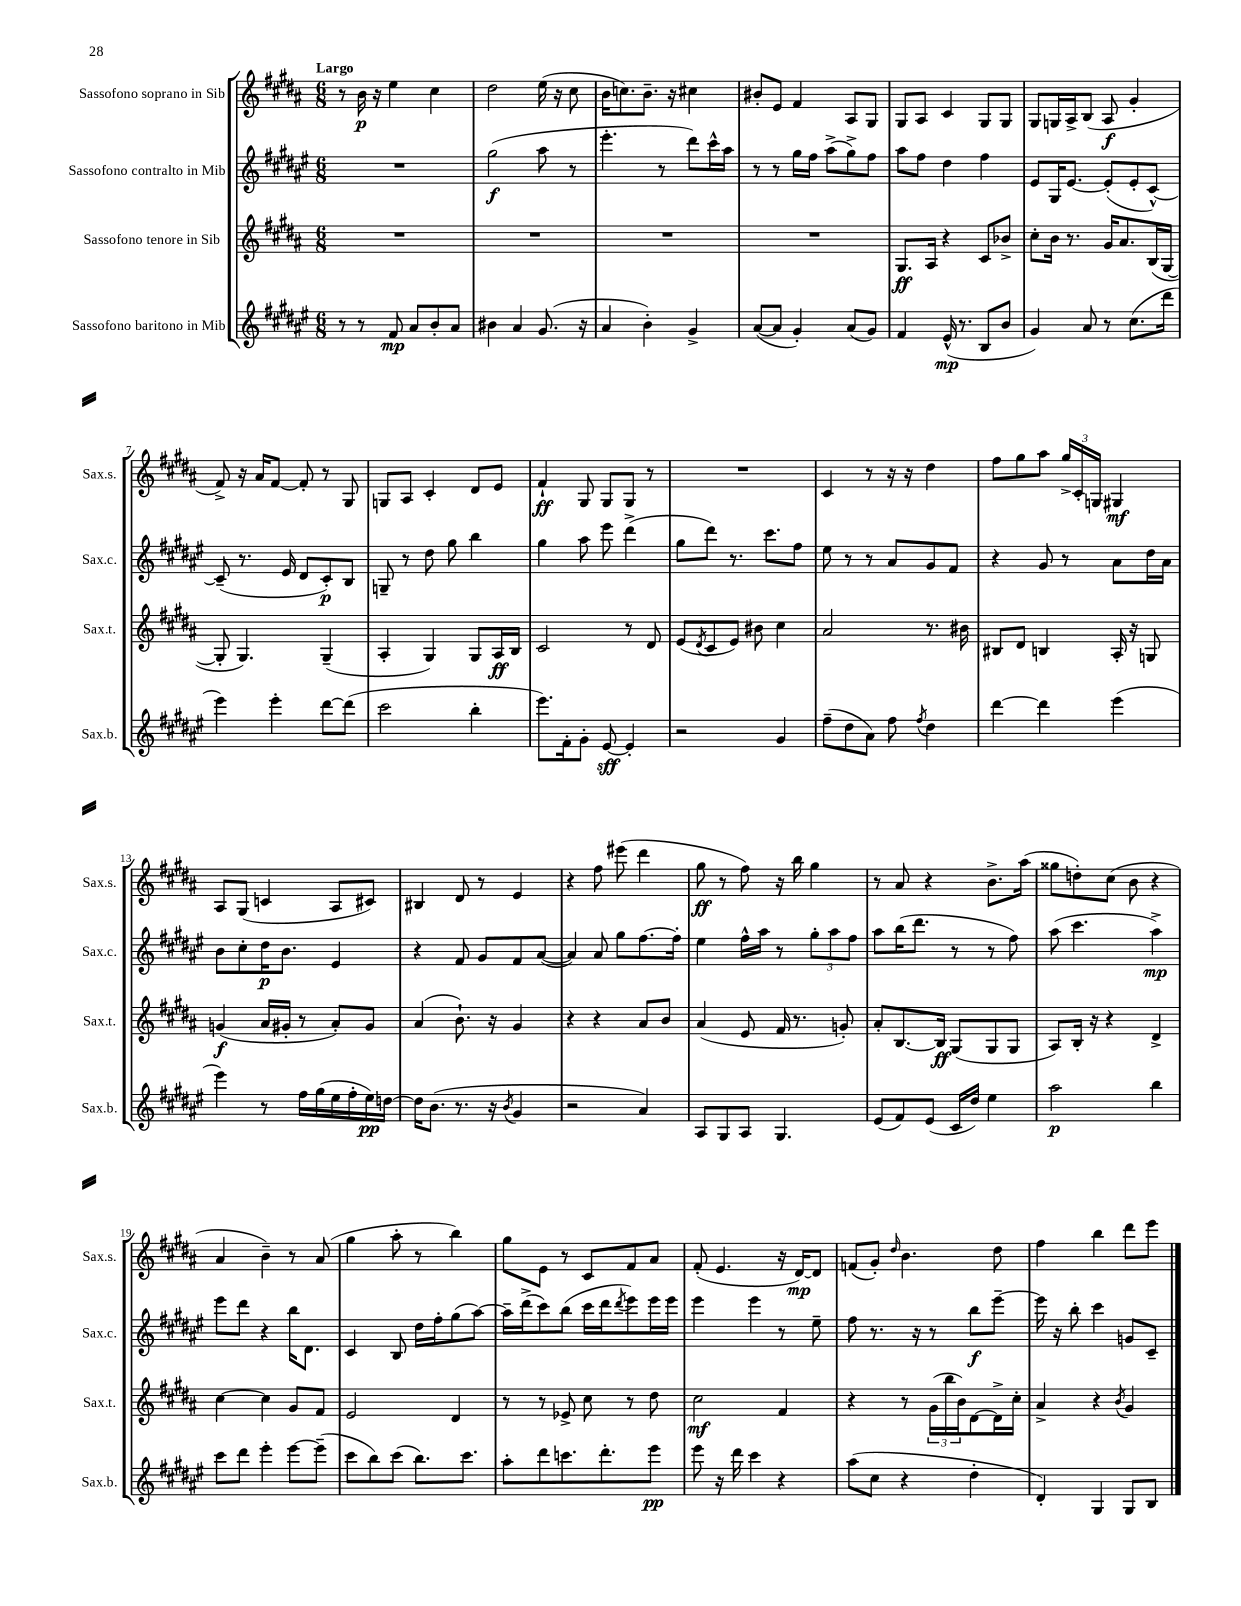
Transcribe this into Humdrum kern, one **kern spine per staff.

**kern	**kern	**kern	**kern
*staff4	*staff3	*staff2	*staff1
*clefG2	*clefG2	*clefG2	*clefG2
*k[f#c#g#d#a#e#]	*k[f#c#g#d#a#]	*k[f#c#g#d#a#e#]	*k[f#c#g#d#a#]
*M6/8	*M6/8	*M6/8	*M6/8
8r	2.r	2.r	8r
8r	.	.	16b
.	.	.	16r
8f#	.	.	4ee
8a#	.	.	.
8b'	.	.	4cc#
8a#	.	.	.
=	=	=	=
4b#	2.r	(2gg#	2dd#
4a#	.	.	.
(8.g#	.	8aa#	(16ee
.	.	.	16r
.	.	8r	8cc#
16r	.	.	.
=	=	=	=
4a#	2.r	4.eee#'	16b
.	.	.	8.cc)
4b')	.	.	8.b~
.	.	8r	.
.	.	.	16r
4g#^	.	8ddd#)	4cc#
.	.	16ccc#^^	.
.	.	16aa#	.
=	=	=	=
([8a#	2.r	8r	8b#'
8a#]	.	8r	8e
4g#')	.	16gg#	4f#
.	.	16ff#	.
.	.	(8aa#^	.
(8a#	.	8gg#^)	8A#
8g#)	.	8ff#	8G#
=	=	=	=
4f#	8.G#	8aa#	8G#
.	.	8ff#	8A#
.	16A#	.	.
(16e#^^	4r	4dd#	4c#
8.r	.	.	.
8B	8c#	4ff#	8G#
8b	8b-^	.	8G#
=	=	=	=
4g#)	8cc#'	8e#	8G#
.	16b	16G#	16G
.	8.r	[8.e#	16A#^
8a#	.	.	(8B
8r	16g#	(8e#']	8A#
.	8.a#	.	.
(8.cc#	.	8e#'	4g#'
.	(16B	[8c#^^)	.
16ddd#	[16G#	.	.
=	=	=	=
4eee#)	8G#']	(8c#~]	8f#^)
.	4.G#)	8.r	16r
.	.	.	16a#
4eee#'	.	.	[8f#
.	.	16e#	.
.	.	8d#	8f#']
[8ddd#	(4G#~	8c#')	8r
(8ddd#]	.	8B	8G#
=	=	=	=
2ccc#	4A#'	8G~	8G
.	.	8r	8A#
.	4G#)	8dd#	4c#'
.	.	8gg#	.
4bb'	8G#	4bb	8d#
.	16A#	.	8e
.	16B	.	.
=	=	=	=
8.eee#)	2c#	4gg#	4f#`
16f#'	.	.	.
8g#'	.	8aa#	8G#
[8e#	.	8eee#	8G#
4e#']	8r	(4ddd#^	8G#
.	8d#	.	8r
=	=	=	=
2r	(8e	8gg#	2.r
.	8qd#	.	.
.	8c#	8ddd#)	.
.	8e)	8.r	.
.	8b#	.	.
.	.	8.ccc#	.
4g#	4cc#	.	.
.	.	8ff#	.
=	=	=	=
(8ff#~	2a#	8ee#	4c#
8dd#	.	8r	.
8a#)	.	8r	8r
8ff#	.	8a#	16r
.	.	.	16r
8qff#	.	.	.
4dd#	8.r	8g#	4dd#
.	.	8f#	.
.	16b#	.	.
=	=	=	=
[4ddd#	8B#	4r	8ff#
.	8d#	.	8gg#
4ddd#]	4B	8g#	8aa#
.	.	8r	24gg#^
.	.	.	24c#'
.	.	.	24G
(4eee#	16A#'	8a#	4G#
.	16r	.	.
.	8G	16dd#	.
.	.	16a#	.
=	=	=	=
4eee#)	(4g	8b	8A#
.	.	8cc#'	(8G#
8r	16a#	16dd#	4c
.	16g#'	8.b	.
16ff#	8r	.	.
(16gg#	.	.	.
16ee#	8a#')	4e#	8A#
16ff#'	.	.	.
16ee#)	8g#	.	8c#)
[16dd	.	.	.
=	=	=	=
16dd]	(4a#	4r	4B#
(8.b	.	.	.
8.r	8.b`)	8f#	8d#
.	.	8g#	8r
16r	16r	.	.
8qb	.	.	.
4g#	4g#	8f#	4e
.	.	([8a#	.
=	=	=	=
2r	4r	4a#])	4r
.	4r	8a#	8ff#
.	.	8gg#	(8eee#
4a#)	8a#	[8.ff#	4ddd#
.	8b	.	.
.	.	16ff#']	.
=	=	=	=
8A#	(4a#	4ee#	8gg#
8G#	.	.	8r
8A#	8e	16ff#^^	8ff#)
.	.	16aa#	.
4.G#	16f#	8r	16r
.	8.r	.	16bb
.	.	12gg#'	4gg#
.	.	12aa#	.
.	8g')	.	.
.	.	12ff#	.
=	=	=	=
(8e#	8a#'	8aa#	8r
8f#)	[8.B	(16bb	8a#
.	.	8.ddd#	.
(8e#	.	.	4r
.	16B]	.	.
16c#	(8G#	8r	.
16dd#)	.	.	.
4ee#	8G#	8r	8.b^
.	8G#	8ff#)	.
.	.	.	(16aa#
=	=	=	=
2aa#	8A#)	(8aa#	8gg##
.	16B'	4.ccc#	8dd')
.	16r	.	.
.	4r	.	(8cc#
.	.	.	8b
4bb	4d#^	4aa#^)	4r
=	=	=	=
8ccc#	[4cc#	8eee#	4a#
8ddd#	.	8ddd#	.
4eee#'	4cc#]	4r	4b~)
[8eee#	8g#	16bb	8r
.	.	8.d#	.
(8eee#~]	8f#	.	(8a#
=	=	=	=
8ccc#	2e	4c#	4gg#
8bb)	.	.	.
(8ccc#	.	8B	8aa#'
8.bb)	.	16dd#	8r
.	.	16ff#'	.
.	4d#	(8gg#	4bb)
8.ccc#	.	.	.
.	.	[8aa#)	.
=	=	=	=
8aa#'	8r	16aa#~]	8gg#
.	.	(16ddd#^	.
8ddd#	8r	8ccc#)	8e
8.ccc	8e-^	(8bb	8r
.	8cc#	16ccc#	8c#
8.ddd#'	.	16ddd#	.
.	.	8qddd#	.
.	8r	8eee#)	8f#
8eee#	8dd#	16eee#	8a#
.	.	16eee#	.
=	=	=	=
8eee#	2cc#	4eee#	(8f#'
16r	.	.	4.e
16ddd#	.	.	.
4ccc#	.	4eee#	.
4r	4f#	8r	16r
.	.	.	[16d#)
.	.	8ee#~	8d#]
=	=	=	=
(8aa#	4r	8ff#	(8f
8cc#	.	8.r	8g#')
.	.	.	16qqdd#
4r	8r	.	4.b
.	.	16r	.
.	(24g#	8r	.
.	24bb	.	.
.	24b)	.	.
4dd#'	[8d#	8bb	.
.	16d#^]	[8eee#~	8dd#
.	16cc#'	.	.
=	=	=	=
4d#')	4a#^	16eee#]	4ff#
.	.	16r	.
.	.	8bb'	.
4G#	4r	4ccc#	4bb
.	8qb	.	.
8G#	4g#	8g	8ddd#
8B	.	8c#~	8eee
==	==	==	==
*-	*-	*-	*-
